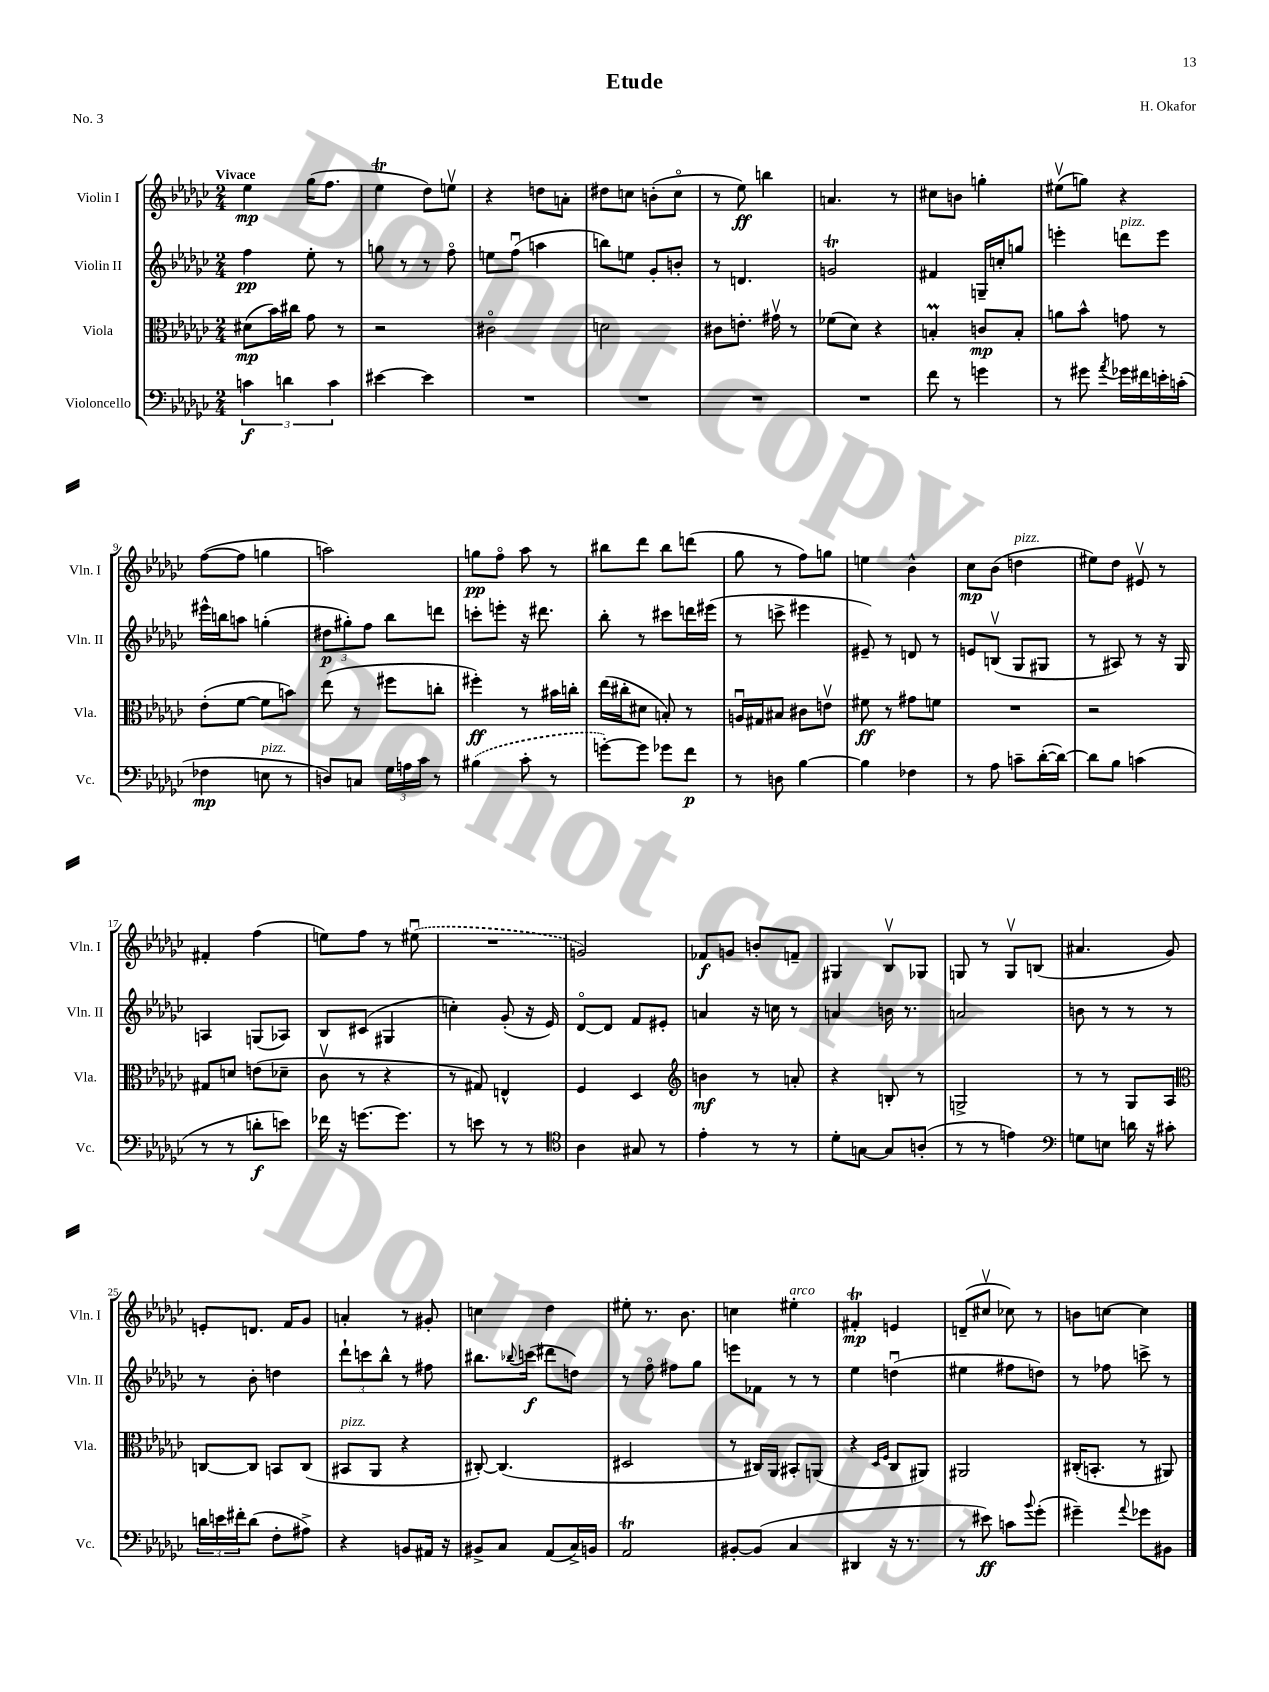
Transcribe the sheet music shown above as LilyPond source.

\header { title = "Etude" composer = "H. Okafor" piece = "No. 3" }
<<
\new StaffGroup <<
\new Staff = "s0" \with { instrumentName = "Violin I" shortInstrumentName = "Vln. I" } {
    \clef treble \key ges \major \numericTimeSignature \time 2/4 \tempo "Vivace"
    ees''4\mp ges''16( f''8. |
    ees''4\trill des''8) e''8\upbow |
    r4 d''8 a'8-. |
    dis''8 c''8 b'8-.( c''8\flageolet |
    r8 ees''8\ff) b''4 |
    a'4. r8 |
    cis''8 b'8 g''4-. |
    eis''8\upbow( g''8) r4 |
    f''8~( f''8 g''4 |
    a''2) |
    g''8\pp f''8\flageolet aes''8 r8 |
    bis''8 des'''8 bis''8 d'''8( |
    ges''8 r8 f''8) g''8 |
    e''4 bes'4-^ |
    ces''8\mp bes'8( d''4^\markup { \italic "pizz." } |
    eis''8) des''8 eis'8\upbow r8 |
    fis'4-. f''4( |
    e''8) f''8 r8 \once \slurDashed eis''8\downbow( |
    R2 |
    g'2) |
    fes'8\f g'8 b'8-. f'8-- |
    gis4 bes8\upbow ges8 |
    g8 r8 g8\upbow b8( |
    ais'4. ges'8) |
    e'8-. d'8. f'16 ges'8 |
    a'4-. r8 gis'8-. |
    c''4 des''4 |
    eis''8-. r8. bes'8. |
    c''4 eis''4-.^\markup { \italic "arco" } |
    fis'4-.\trill\mp e'4 |
    d'8--( cis''8\upbow ces''8) r8 |
    b'8 c''8~ c''4 \bar "|." |
}
\new Staff = "s1" \with { instrumentName = "Violin II" shortInstrumentName = "Vln. II" } {
    \clef treble \key ges \major \numericTimeSignature \time 2/4
    f''4\pp ees''8-. r8 |
    g''8 r8 r8 f''8\flageolet |
    e''8 f''8\downbow( a''4 |
    b''8) e''8 ges'8-. b'8-. |
    r8 d'4. |
    g'2\trill |
    fis'4 g16-- c''16-. g''8 |
    e'''4-. d'''8^\markup { \italic "pizz." } e'''8 |
    eis'''16-^ b''16 a''8 g''4-.( |
    \tuplet 3/2 { dis''8\p gis''8-.) f''8 } bes''8 d'''8 |
    c'''8-. e'''8-. r16 dis'''8. |
    bes''8-. r8 cis'''8 d'''16 eis'''16( |
    r8 c'''8-> eis'''4 |
    eis'8--) r8 d'8 r8 |
    e'8 b8\upbow( ges8 gis8 |
    r8 ais8) r8 r16 ges16 |
    a4 g8( aes8) |
    bes8 cis'8( gis4 |
    c''4-.) ges'8-.( r16 ees'16) |
    des'8~\flageolet des'8 f'8 eis'8-. |
    a'4 r16 c''16 r8 |
    a'4 b'16 r8. |
    a'2 |
    b'8 r8 r8 r8 |
    r8 bes'8-. d''4 |
    \tuplet 3/2 { des'''8-! c'''8 bes''8-^ } r8 fis''8 |
    bis''8. \appoggiatura { bes''8 } c'''16\f( dis'''8 d''8) |
    r8 f''8\flageolet fis''8 ges''8 |
    e'''8 fes'8 r8 r8 |
    ees''4 d''4\downbow( |
    eis''4 fis''8 d''8) |
    r8 fes''8 c'''8-> r8 \bar "|." |
}
\new Staff = "s2" \with { instrumentName = "Viola" shortInstrumentName = "Vla." } {
    \clef alto \key ges \major \numericTimeSignature \time 2/4
    dis'8\mp( bes'16) cis''16 ges'8 r8 |
    r2 |
    cis'2\flageolet |
    d'2 |
    cis'8 e'8.-. gis'16\upbow r8 |
    fes'8( des'8) r4 |
    b4-.\prall c'8\mp b8-. |
    a'8 bes'8-^ g'8 r8 |
    ees'8-.( f'8~ f'8 b'8) |
    ees''8( r8 fis''8 c''8-. |
    fis''4-.\ff) r8 bis'16 c''16-. |
    ees''16( cis''16-. dis'8 b8-.) r8 |
    a16\downbow gis16 bis8 cis'8 e'8\upbow |
    fis'8\ff r8 gis'8 f'8 |
    R2 |
    r2 |
    gis8 d'8 e'8( des'8-- |
    ces'8\upbow r8 r4 |
    r8 gis8) e4-^ |
    f4 des4 |
    \clef treble b'4\mf r8 a'8-. |
    r4 b8-. r8 |
    g2-> |
    r8 r8 ges8 aes8 |
    \clef alto c8~ c8 b,8 c8( |
    bis,8^\markup { \italic "pizz." } aes,8 r4 |
    cis8~-.) cis4.( |
    dis2 |
    r8 cis16) aes,16 bis,8-. a,8( |
    r4 \grace { des16 f16 } ces8 ais,8) |
    ais,2 |
    cis16-.( b,8.-. r8 ais,8) \bar "|." |
}
\new Staff = "s3" \with { instrumentName = "Violoncello" shortInstrumentName = "Vc." } {
    \clef bass \key ges \major \numericTimeSignature \time 2/4
    \tuplet 3/2 { c'4\f d'4 c'4 } |
    eis'4~ eis'4 |
    R2 |
    R2 |
    R2 |
    R2 |
    f'8 r8 g'4 |
    r8 gis'8 \acciaccatura { aes'8 } ges'16 fis'16 e'16-. c'16-.( |
    fes4\mp e8^\markup { \italic "pizz." } r8 |
    d8) c8 \tuplet 3/2 { ges16 a16 ces'16 } r8 |
    \once \slurDashed bis4( ces'8-. r8 |
    g'8~-.) g'8 ges'8 f'8\p |
    r8 d8 bes4~ |
    bes4 fes4 |
    r8 aes8 c'8-- des'16~-.( des'16~) |
    des'8 bes8 c'4( |
    r8 r8 d'8-.\f e'8) |
    fes'16 r16 g'8.~ g'8. |
    r8 e'8 r8 r8 |
    \clef tenor aes4 gis8 r8 |
    ees'4-. r8 r8 |
    des'8-. g8~ g8 a8-.( |
    r8 r8 e'4) |
    \clef bass g8 e8 d'16 r16 cis'8-. |
    \tuplet 3/2 { d'16 e'16 fis'16-. } d'8( f8-. ais8->) |
    r4 b,8 ais,16 r16 |
    bis,8-> ces8 aes,8( ces16->) b,16 |
    aes,2\trill |
    bis,8~-. bis,8( ces4 |
    dis,4 r16 r8. |
    r8 eis'8\ff) c'8 \appoggiatura { bes'8 } ges'8-.( |
    gis'4--) \appoggiatura { aes'8 } ges'8 bis,8 \bar "|." |
}
>>
>>
